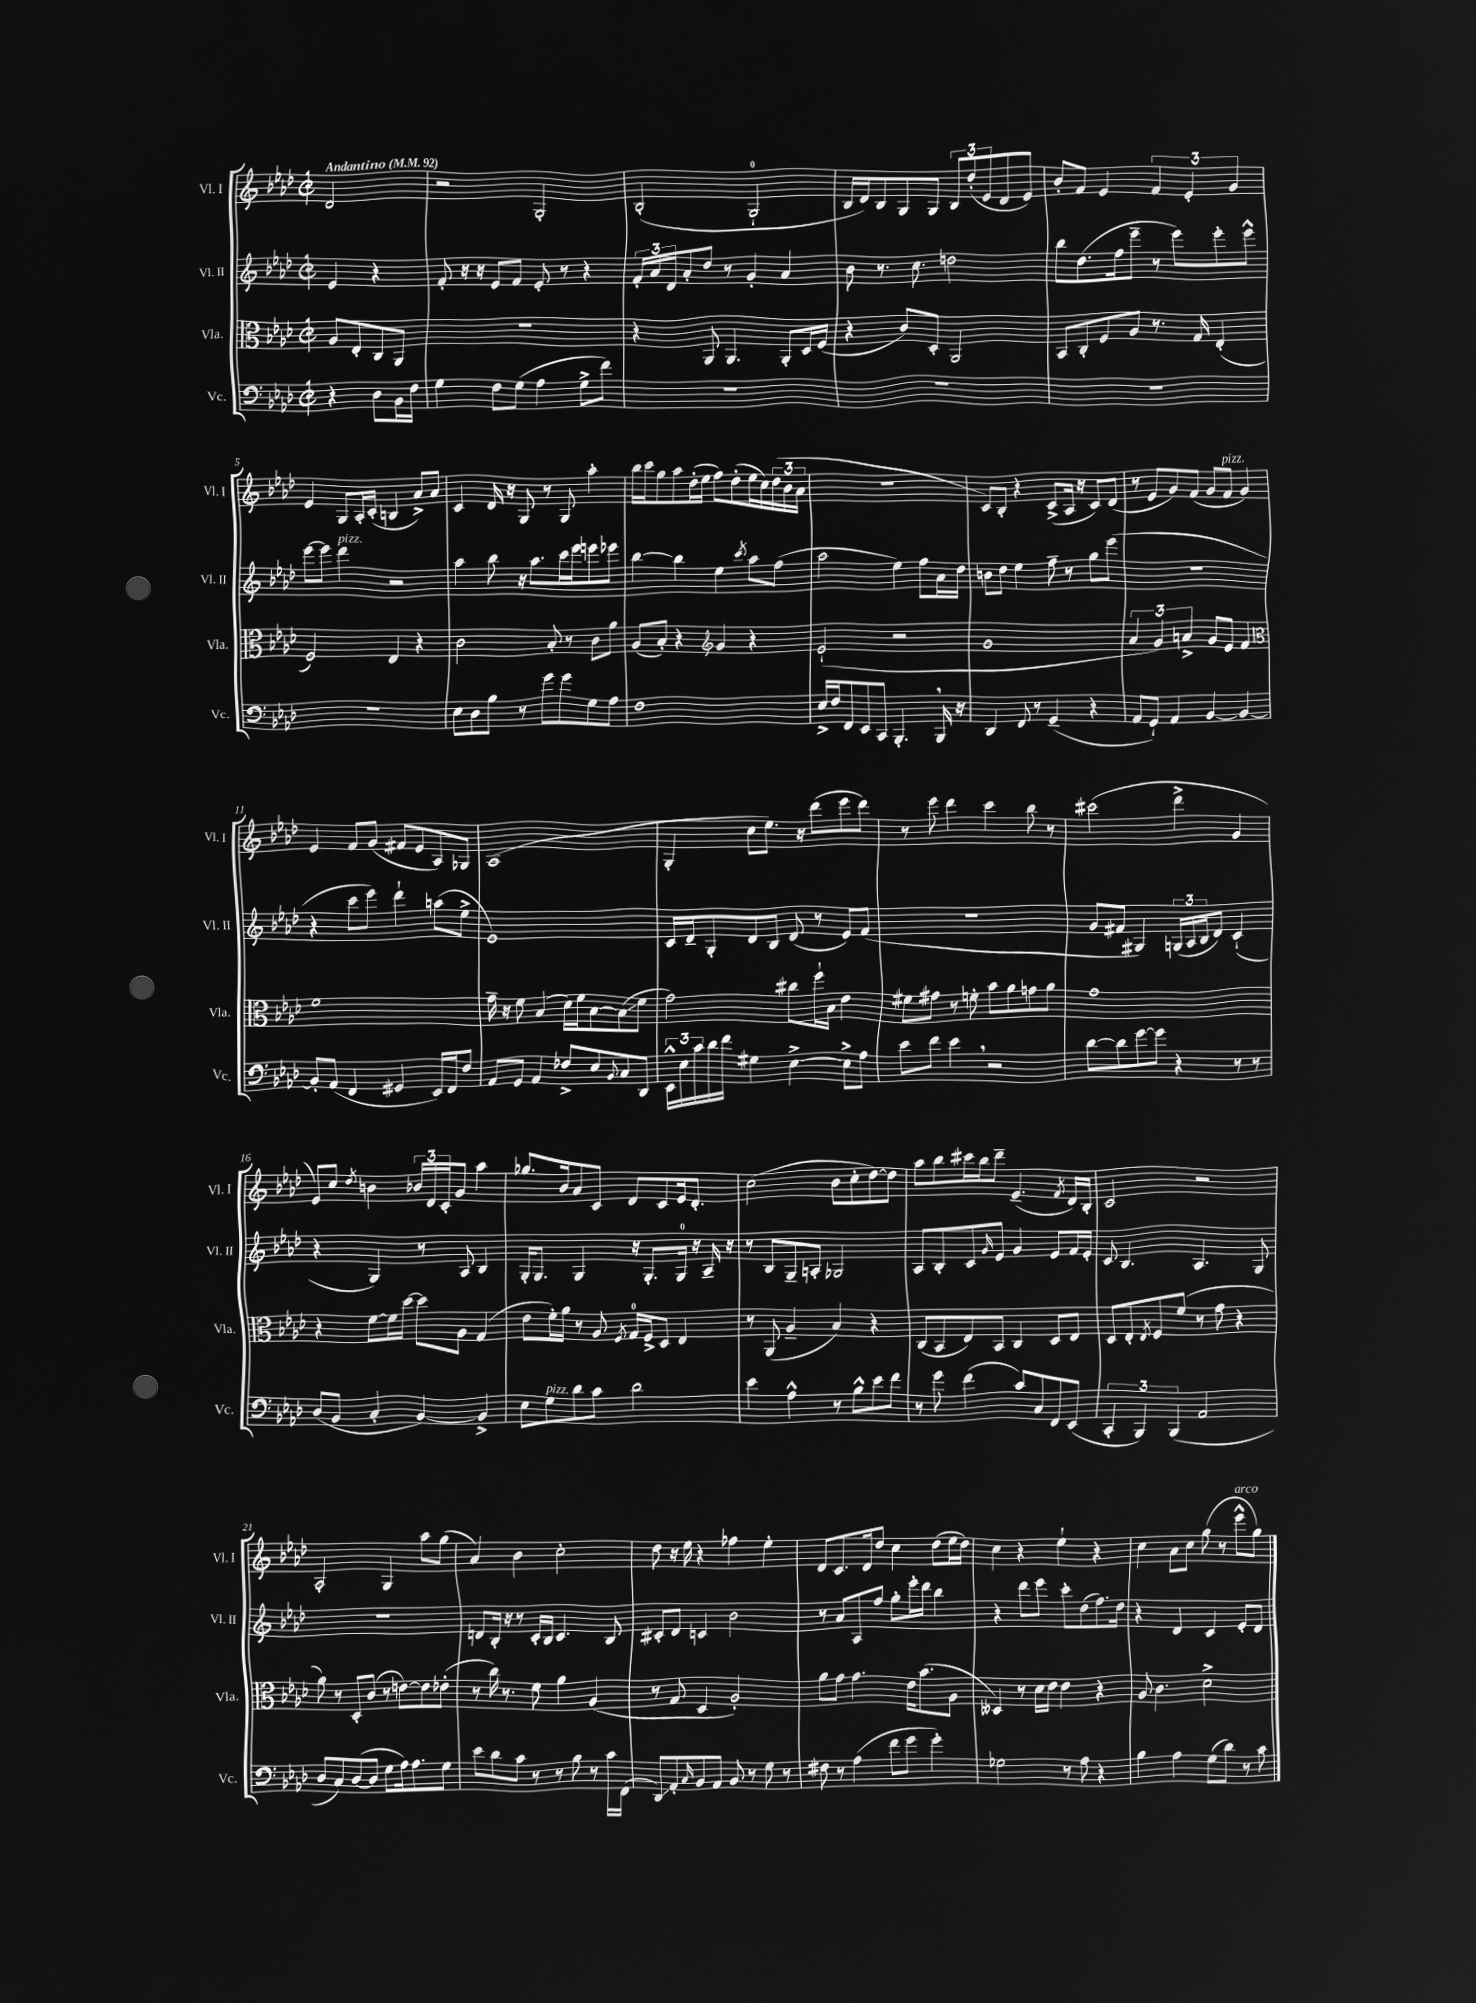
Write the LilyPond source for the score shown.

<<
\new StaffGroup <<
\new Staff = "s0" \with { instrumentName = "Vl. I" shortInstrumentName = "Vl. I" } {
    \clef treble \key aes \major \defaultTimeSignature \time 2/2 \partial 2 \tempo "Andantino" 4 = 92
    des'2 |
    r2 g2-. |
    bes2-.( g2-0-! |
    bes16 des'16) bes8 g8 g8 \tuplet 3/2 { bes8 des''8-.( ees'8 } des'8 ees'8) |
    bes'8-. f'8 ees'4 \tuplet 3/2 { f'4 ees'4-. g'4 } |
    ees'4 g8 aes16-. c'16-.( b4 aes'8->) aes'8 |
    c'4 des'16 r16 g8 r8 g8 aes''4-. |
    bes''16 c'''16 g''8 aes''8 des''16-.( ees''16 f''8) des''8-.( ees''16 c''16) \tuplet 3/2 { des''16( bes'16 aes'16 } |
    r1 |
    c'8) bes8-. r4 c'8->( aes16 r16 c'8) des'8( |
    r8 ees'8 g'8) f'8( g'8 f'8^\markup { \italic "pizz." } g'4) |
    ees'4 f'8 g'8( fis'8 ees'8 aes8) ges8 |
    aes1( |
    g4-. c''8 ees''8.) r16 des'''8( ees'''8 des'''8) |
    r8 ees'''8 des'''4 c'''4 bes''8 r8 |
    cis'''2( des'''4-> g'4 |
    ees'8) c''8 \acciaccatura { des''8 } b'4 \tuplet 3/2 { bes'16 des'16 c'16-. } g'8 aes''4 |
    ges''8. bes'16 aes'8 c'8 des'8 c'8 ees'16 des'8.-. |
    c''2( bes'8 c''8-. des''8~) des''8 |
    aes''8 bes''8 cis'''16 bes''16 des'''8-- ees'4.--( \acciaccatura { f'8 } des'16) bes16-. |
    c'2 r2 |
    aes2-. g4 aes''8 g''8( |
    aes'4) bes'4 c''2-. |
    des''8 r16 ees''16 r4 fes''4 ees''4-. |
    des'8 c'8. des'16 des''8 c''4 des''8( ees''16 des''16) |
    c''4 r4 ees''4-! r4 |
    c''4 aes'8 c''8 g''8( r8 ees'''8-^^\markup { \italic "arco" } g''8) \bar "|." |
}
\new Staff = "s1" \with { instrumentName = "Vl. II" shortInstrumentName = "Vl. II" } {
    \clef treble \key aes \major \defaultTimeSignature \time 2/2 \partial 2
    ees'4 r4 |
    f'8-. r16 r16 ees'8 f'8 ees'8-. r8 r4 |
    \tuplet 3/2 { f'16-. aes'16 des'16 } aes'8-. des''8 r8 g'4-. aes'4 |
    bes'8 r8. c''8. d''2 |
    bes''8 des''8.( f''16 ees'''8-- r8 ees'''8) ees'''8-. ees'''8-^ |
    ees'''8~ ees'''8 des'''4^\markup { \italic "pizz." } r2 |
    aes''4 bes''8 r16 aes''8. c'''16 ees'''16 e'''8 ees'''8 |
    bes''4~ bes''4 ees''4 \acciaccatura { c'''8 } aes''8 f''8( |
    aes''2 ees''4) f''8 aes'16 des''16 |
    b'8 des''8 ees''4 f''8-- r8 g''8 ees'''8( |
    r1 |
    r4 c'''8 ees'''8) des'''4-! a''8( ees''8-> |
    ees'1) |
    c'16 des'16-- g8-. des'8 bes8 des'8( r8 ees'8) f'8( |
    R1 |
    g'8 fis'8 gis4) \tuplet 3/2 { g16( aes16 bes16 } des'8) c'4-!( |
    r4 g4) r8 aes8 bes4 |
    g16-. g8. g4 r16 g8.-. g16-0 r16 aes16-- r16 |
    r8 bes8 g8-- a8-. ges2 |
    aes8 bes8-. c'8 \grace { g'16 } ees'8 g'4 ees'8 f'16 ees'16-. |
    c'8 bes4. aes4. g8 |
    R1 |
    d'8 bes16-. r16 r8 c'16-. bes16 c'4. bes8 |
    cis'8-. des'8 c'4 bes'2 |
    r8 aes'8 aes8 f''8 g''8-. ees'''16-. des'''16 bes''4 |
    r4 des'''8 ees'''8 c'''8-. des''8( f''8.) des''16 |
    r4 des'4 c'4 ees'8-. des'8 \bar "|." |
}
\new Staff = "s2" \with { instrumentName = "Vla." shortInstrumentName = "Vla." } {
    \clef alto \key aes \major \defaultTimeSignature \time 2/2 \partial 2
    aes8 ees8-. c8 aes,8 |
    R1 |
    r4 aes,8 aes,4. aes,8-. des16 f16( |
    r4 c'8) des8-. aes,2 |
    bes,8 c8-. f8 aes8 r8. g16 ees4-.( |
    f2) ees4 r4 |
    c'2 bes8-. r8 c'8 aes'8 |
    aes8( bes8-.) r4 \clef treble g'4 r4 |
    ees'2-!( r2 |
    g'1 |
    \tuplet 3/2 { aes'4 g'4) a'4-> } g'8 ees'8 f'4 |
    \clef alto f'1 |
    g'16-- r16 f'8 bes4( des'16) f'16 bes8~ bes8\glissando( f'8 |
    g'2) cis''8 f''16-! bes16 ees'4 |
    fis'8 gis'8 r8 f'8-. bes'8 aes'8 g'8 aes'8 |
    g'1 |
    r4 f'8~ f'16 des''16~ des''8 aes8 g4( |
    ees'8 f'16-.) aes'16 r8 aes8 \acciaccatura { f8 } g16-0 f16-> des8 ees4 |
    r8 aes,8( aes4-- bes4) r4 |
    c8( bes,8 ees8) bes,8 c4 des8 ees8 |
    des8 ees8-. \acciaccatura { ees8 } f8 f'8( r8 g'8 r4 |
    aes'8) r8 des8-. c'8( r8 e'8~) e'8 ees'8-.( |
    r8 c''16) r8. f'8 aes'4 aes4( |
    r8 g8 des4 aes2-.) |
    aes'8 g'8 g'4. ees'16 bes'8.( aes8 |
    deses4) r8 des'16 ees'16 ees'4 r4 |
    aes8 c'4. des'2-> \bar "|." |
}
\new Staff = "s3" \with { instrumentName = "Vc." shortInstrumentName = "Vc." } {
    \clef bass \key aes \major \defaultTimeSignature \time 2/2 \partial 2
    r4 des8 bes,16 f16 |
    g4 f8 g8( aes4 g8-> f'8) |
    R1 |
    R1 |
    R1 |
    R1 |
    ees8 des8 bes8 r8 g'8 g'8 g8 aes8 |
    f1 |
    ees16-> f16 f,8 ees,8 c,8 bes,,4.-. bes,,16 \breathe r16 |
    des,4 f,8 r8 g,4--( r4 |
    aes,8 g,8-!) aes,4 bes,4~ bes,4~ |
    bes,8-. aes,8( f,4 gis,4 ees,16) f,16 f8 |
    aes,8 g,8 aes,4 fes8-> ees8 \appoggiatura { bes,8 } c8 des,8 |
    \tuplet 3/2 { ees,16-^ ees16 c'16 } des'16 f'16 gis4 ees4~-> ees8-> aes8 |
    ees'8 f'8 ees'4 \breathe r2 |
    des'8~ des'8 g'8~ g'8 r4 r8 r8 |
    des8( bes,8 c4-. bes,4~) bes,4-> |
    ees8 g8^\markup { \italic "pizz." } des'8 c'8 des'2 |
    ees'4 aes4-^ r8 bes8-^ ees'8 f'8 |
    r8 g'8 f'4( c'8) c8 f,8 ees,8( |
    \tuplet 3/2 { c,4-. bes,,4) bes,,4( } aes,2 |
    des8 c8) des8~( des8 g8 aes16) aes8. g8 |
    ees'8 des'8 c'8 r8 r8 bes8 r8 c'16 f,16( |
    des,8\glissando) aes,8-. \grace { c16 } bes,8 aes,8 bes,8 r8 g8 r8 |
    fis8 r8 aes4( f'8 g'8 g'4-.) |
    ges2 r8 aes8 r4 |
    bes4 aes4 g8( des'8) r8 c'8 \bar "|." |
}
>>
>>
